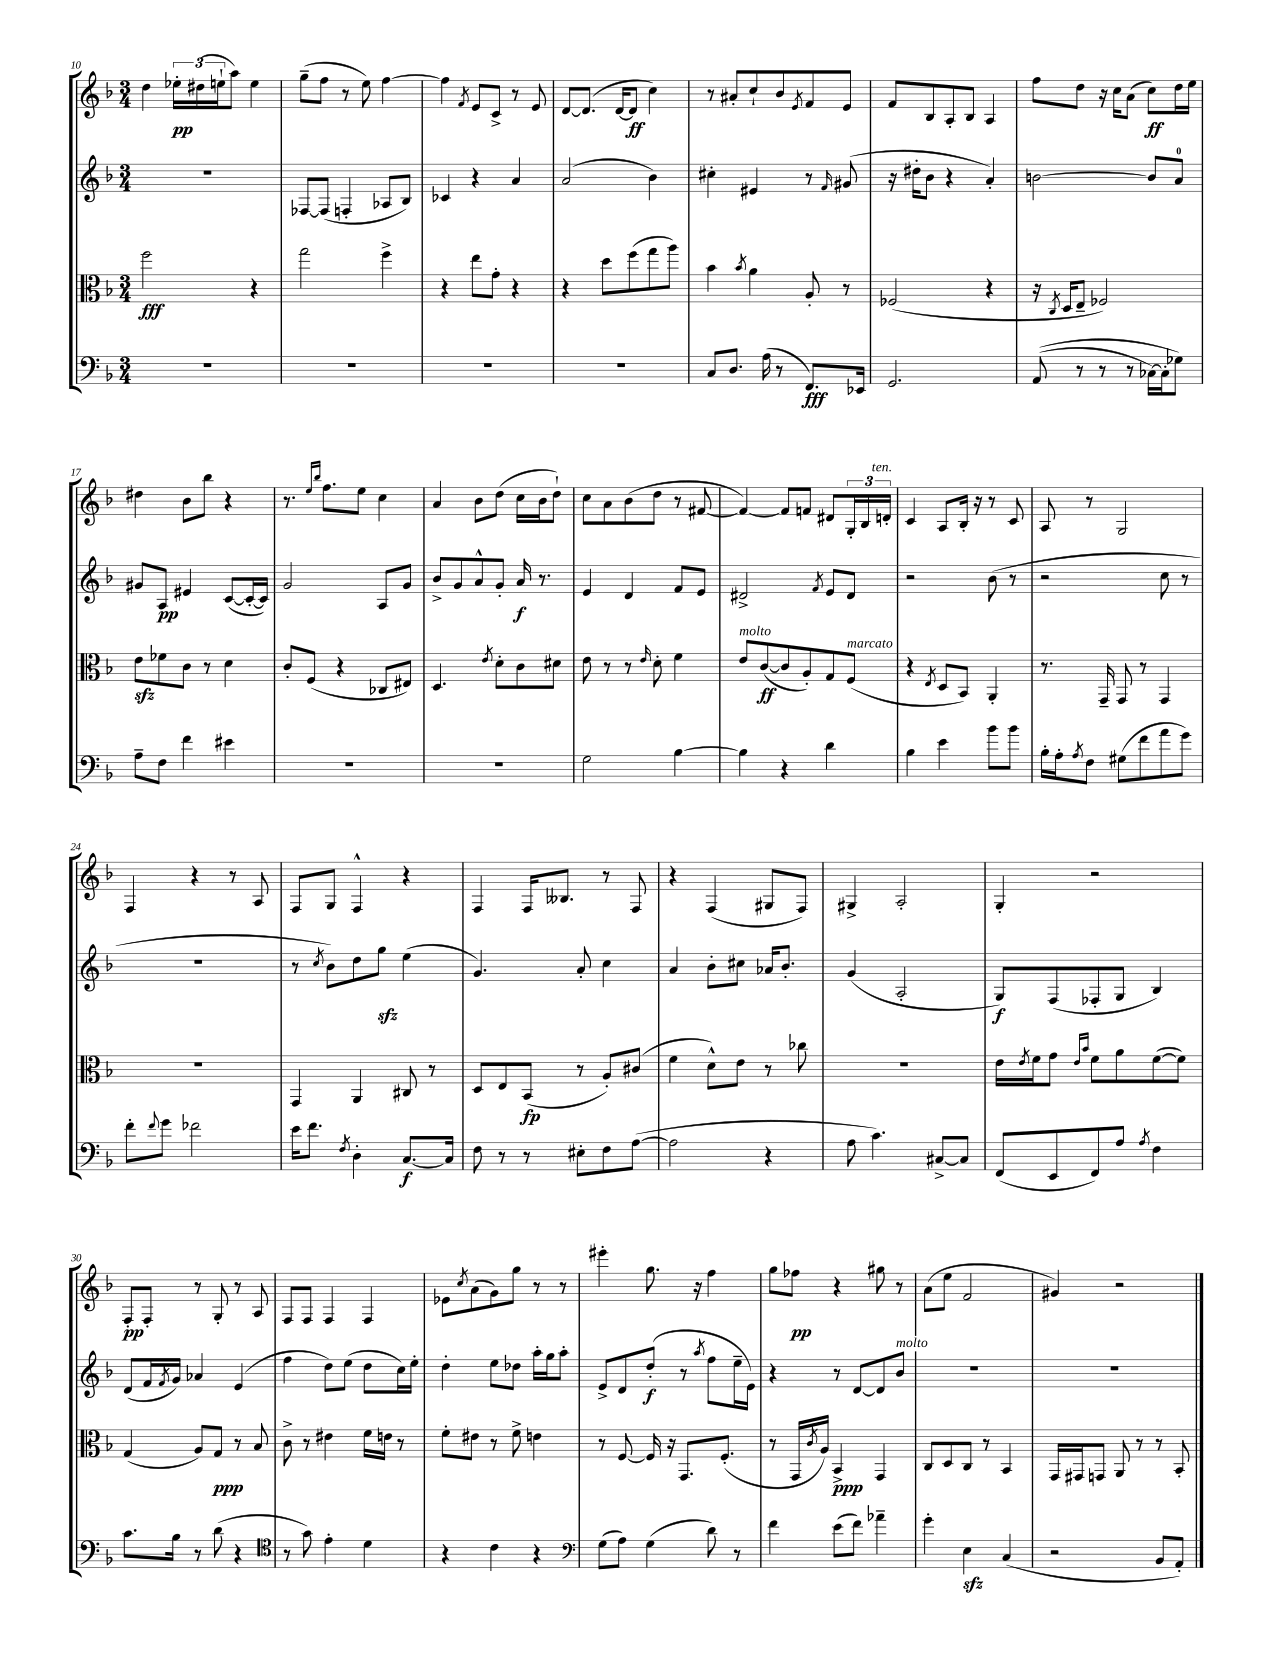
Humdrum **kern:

**kern	**dynam	**kern	**dynam	**kern	**dynam	**kern	**dynam
*part4	*part4	*part3	*part3	*part2	*part2	*part1	*part1
*staff4	*staff4	*staff3	*staff3	*staff2	*staff2	*staff1	*staff1
*clefF4	*	*clefC3	*	*clefG2	*	*clefG2	*
*k[b-]	*	*k[b-]	*	*k[b-]	*	*k[b-]	*
*M3/4	*	*M3/4	*	*M3/4	*	*M3/4	*
=10	=10	=10	=10	=10	=10	=10	=10
2.r	.	2ff\	fff	2.r	.	4dd\	.
.	.	.	.	.	.	24ee-X'\LL	pp
.	.	.	.	.	.	(24dd#X\	.
.	.	.	.	.	.	24een`\J	.
.	.	.	.	.	.	8aa\J)	.
.	.	4r	.	.	.	4ee\	.
=11	=11	=11	=11	=11	=11	=11	=11
2.r	.	2gg\	.	[8F-X/L	.	(8gg~\L	.
.	.	.	.	(8F-/J]	.	8ff\J	.
.	.	.	.	4Fn'/	.	8r	.
.	.	.	.	.	.	8ee\)	.
.	.	4ff^\	.	8A-X/L	.	[4ff\	.
.	.	.	.	8B-/J)	.	.	.
=12	=12	=12	=12	=12	=12	=12	=12
2.r	.	4r	.	4c-X/	.	4ff\]	.
.	.	.	.	.	.	8qf/	.
.	.	8ee\L	.	4r	.	8e/L	.
.	.	8g'\J	.	.	.	8c^/J	.
.	.	4r	.	4a/	.	8r	.
.	.	.	.	.	.	8e/	.
=13	=13	=13	=13	=13	=13	=13	=13
2.r	.	4r	.	(2a/	.	[8d/L	.
.	.	.	.	.	.	(8.d/J]	.
.	.	8dd\L	.	.	.	.	.
.	.	.	.	.	.	[16d/KL	.
.	.	(8ff\	.	.	.	8d/J]	ff
.	.	8gg\	.	4b-\)	.	4cc\)	.
.	.	8aa\J)	.	.	.	.	.
=14	=14	=14	=14	=14	=14	=14	=14
8C/L	.	4b-\	.	4cc#X'\	.	8r	.
8.D/J	.	.	.	.	.	8a#X'/L	.
.	.	8qb-/	.	.	.	.	.
.	.	4a\	.	4e#X/	.	8cc`/	.
(16A\	.	.	.	.	.	.	.
8r	.	.	.	.	.	8b-/	.
.	.	.	.	.	.	8qe/	.
8.FF/L)	fff	8A'/	.	8r	.	8f/	.
.	.	.	.	16qqf/	.	.	.
.	.	8r	.	(8g#X/	.	8e/J	.
16EE-X/Jk	.	.	.	.	.	.	.
=15	=15	=15	=15	=15	=15	=15	=15
2.GG/	.	(2F-X/	.	16r	.	8f/L	.
.	.	.	.	16dd#X'\KL	.	.	.
.	.	.	.	8b-\J	.	8B-/	.
.	.	.	.	4r	.	8A'/	.
.	.	.	.	.	.	8B-/J	.
.	.	4r	.	4a'/)	.	4A/	.
=16	=16	=16	=16	=16	=16	=16	=16
((8AA/	.	16r	.	[2bn\	.	8ff\L	.
.	.	8qC/	.	.	.	.	.
.	.	16D/KL	.	.	.	.	.
8r	.	8E~/J	.	.	.	8dd\J	.
8r	.	2F-X/)	.	.	.	16r	.
.	.	.	.	.	.	16cc\KL	.
8r	.	.	.	.	.	(8a\J	.
[16C-X\LL)	.	.	.	8b/L]	.	8cc\L)	ff
16C-'\J]	.	.	.	.	.	.	.
8G-X\J)	.	.	.	8a/J	.	16dd\L	.
.	.	.	.	.	.	16ee\JJ	.
!!LO:LB:g=z
=17	=17	=17	=17	=17	=17	=17	=17
8A~\L	.	8ezz\L	.	8g#X/L	.	4dd#X\	.
8F\J	.	8f-X\	.	8A/J	pp	.	.
4f\	.	8c\J	.	4e#X/	.	8b-\L	.
.	.	8r	.	.	.	8bb-\J	.
4e#X\	.	4d\	.	([8c/L	.	4r	.
.	.	.	.	16c'/L_	.	.	.
.	.	.	.	16c/JJ])	.	.	.
=18	=18	=18	=18	=18	=18	=18	=18
2.r	.	8c'/L	.	2g/	.	8.r	.
.	.	(8F/J	.	.	.	.	.
.	.	.	.	.	.	16qqee/LL	.
.	.	.	.	.	.	16qqbb-/JJ	.
.	.	.	.	.	.	8.ff\L	.
.	.	4r	.	.	.	.	.
.	.	.	.	.	.	8ee\J	.
.	.	8C-X/L	.	8A/L	.	4cc\	.
.	.	8E#X/J)	.	8g/J	.	.	.
=19	=19	=19	=19	=19	=19	=19	=19
2.r	.	4.D/	.	8b-^/L	.	4a/	.
.	.	.	.	8g/	.	.	.
.	.	.	.	8a^^/	.	8b-\L	.
.	.	8qe/	.	.	.	.	.
.	.	8d'\L	.	8g'/J	.	(8dd\J	.
.	.	8c\	.	16a/	f	16cc\LL	.
.	.	.	.	8.r	.	16b-\J	.
.	.	8d#X\J	.	.	.	8dd`\J)	.
=20	=20	=20	=20	=20	=20	=20	=20
2G\	.	8e\	.	4e/	.	8cc\L	.
.	.	8r	.	.	.	8a\	.
.	.	8r	.	4d/	.	(8b-\	.
.	.	16qqe/	.	.	.	.	.
.	.	8d'\	.	.	.	8dd\J	.
[4B-\	.	4f\	.	8f/L	.	8r	.
.	.	.	.	8e/J	.	[8f#X/	.
=21	=21	=21	=21	=21	=21	=21	=21
!	!	!LO:TX:a:i:t=molto	!	!	!	!	!
4B-\]	.	8e/L	.	2d#X^/	.	4f#/_)	.
.	.	([8c/	ff	.	.	.	.
4r	.	8c/]	.	.	.	8f#/L]	.
.	.	8A'/)	.	.	.	8fn/J	.
.	.	.	.	8qf/	.	.	.
4d\	.	8G/	.	8e/L	.	8d#X/L	.
!	!	!LO:TX:a:i:t=marcato	!	!	!	!	!
.	.	(8F/J	.	8d#/J	.	24G'/L	.
.	.	.	.	.	.	24B-/	.
!	!	!	!	!	!	!LO:TX:a:i:t=ten.	!
.	.	.	.	.	.	24dn'/JJ	.
=22	=22	=22	=22	=22	=22	=22	=22
4B-\	.	4r	.	2r	.	4c/	.
.	.	8qE/	.	.	.	.	.
4e\	.	8D/L	.	.	.	8A/L	.
.	.	8BB-/J)	.	.	.	16B-'/Jk	.
.	.	.	.	.	.	16r	.
8b-\L	.	4AA'/	.	(8b-\	.	8r	.
8b-\J	.	.	.	8r	.	8c/	.
=23	=23	=23	=23	=23	=23	=23	=23
16B-'\LL	.	8.r	.	2r	.	8A/	.
16A'\J	.	.	.	.	.	.	.
8qA/	.	.	.	.	.	.	.
8F\J	.	.	.	.	.	8r	.
.	.	16GG~/	.	.	.	.	.
(8G#X\L	.	8GG/	.	.	.	2G/	.
8f\	.	8r	.	.	.	.	.
8a\	.	4GG/	.	8cc\	.	.	.
8g\J)	.	.	.	8r	.	.	.
!!LO:LB:g=z
=24	=24	=24	=24	=24	=24	=24	=24
8f'\L	.	2.r	.	2.r	.	4F/	.
8qqf/	.	.	.	.	.	.	.
8g\J	.	.	.	.	.	.	.
2f-X\	.	.	.	.	.	4r	.
.	.	.	.	.	.	8r	.
.	.	.	.	.	.	8A/	.
=25	=25	=25	=25	=25	=25	=25	=25
16e\KL	.	4GG/	.	8r	.	8F/L	.
8.f\J	.	.	.	.	.	.	.
.	.	.	.	8qcc/	.	.	.
.	.	.	.	8b-\L)	.	8G/J	.
8qF/	.	.	.	.	.	.	.
4D'\	.	4AA/	.	8dd\	.	4F^^/	.
.	.	.	.	8ggzz\J	.	.	.
[8.C/L	f	8C#X/	.	(4ee\	.	4r	.
.	.	8r	.	.	.	.	.
16C/Jk]	.	.	.	.	.	.	.
=26	=26	=26	=26	=26	=26	=26	=26
8F\	.	8D/L	.	4.g/)	.	4F/	.
8r	.	8E/	.	.	.	.	.
8r	.	(8BB-/J	fp	.	.	16F/KL	.
.	.	.	.	.	.	8.B--X/J	.
8E#X'\L	.	8r	.	8a'/	.	.	.
8F\	.	8A'/L)	.	4cc\	.	8r	.
([8A\J	.	(8c#X/J	.	.	.	8F/	.
=27	=27	=27	=27	=27	=27	=27	=27
2A\]	.	4f\	.	4a/	.	4r	.
.	.	8d^^\L)	.	8b-'\L	.	(4F/	.
.	.	8e\J	.	8cc#X\J	.	.	.
4r	.	8r	.	16a-X/KL	.	8G#X/L	.
.	.	.	.	8.b-'/J	.	.	.
.	.	8cc-X\	.	.	.	8F/J)	.
=28	=28	=28	=28	=28	=28	=28	=28
8A\	.	2.r	.	(4g/	.	4G#X^/	.
4.c\)	.	.	.	.	.	.	.
.	.	.	.	2A'/	.	2A'/	.
[8C#X^/L	.	.	.	.	.	.	.
8C#/J]	.	.	.	.	.	.	.
=29	=29	=29	=29	=29	=29	=29	=29
(8FF/L	.	16e\LL	.	8G/L)	f	4G'/	.
.	.	8qe/	.	.	.	.	.
.	.	16f\J	.	.	.	.	.
8EE/	.	8g\J	.	(8F/	.	.	.
.	.	16qqe/LL	.	.	.	.	.
.	.	16qqb-/JJ	.	.	.	.	.
8FF/)	.	8f\L	.	8F-X'/	.	2r	.
8A/J	.	8a\	.	8G/J	.	.	.
8qA/	.	.	.	.	.	.	.
4F\	.	([8f\	.	4B-/)	.	.	.
.	.	8f\J])	.	.	.	.	.
!!LO:LB:g=z
=30	=30	=30	=30	=30	=30	=30	=30
8.c\L	.	(4G/	.	(8d/L	.	8F'/L	pp
.	.	.	.	16f/L	.	8F'/J	.
.	.	.	.	8qf/	.	.	.
16B-\Jk	.	.	.	16g/JJ)	.	.	.
8r	.	8A/L)	.	4a-X/	.	8r	.
(8d\	.	8G/J	ppp	.	.	8G'/	.
4r	.	8r	.	(4e/	.	8r	.
.	.	8B-/	.	.	.	8A/	.
=31	=31	=31	=31	=31	=31	=31	=31
*clefC4	*	*	*	*	*	*	*
8r	.	8c^\	.	4ff\	.	8F/L	.
8g\)	.	8r	.	.	.	8F/J	.
4e'\	.	4e#X\	.	8dd\L)	.	4F/	.
.	.	.	.	(8ee\J	.	.	.
4d\	.	16f\LL	.	8dd\L	.	4F/	.
.	.	16en\JJ	.	.	.	.	.
.	.	8r	.	16cc\L)	.	.	.
.	.	.	.	16ee'\JJ	.	.	.
=32	=32	=32	=32	=32	=32	=32	=32
4r	.	8f'\L	.	4dd'\	.	8e-X\L	.
.	.	.	.	.	.	8qcc/	.
.	.	8e#X\J	.	.	.	(8a\	.
4c\	.	8r	.	8ee\L	.	8g\)	.
.	.	8f^\	.	8dd-X\J	.	8gg\J	.
4r	.	4en\	.	16aa'\LL	.	8r	.
.	.	.	.	16gg\J	.	.	.
.	.	.	.	8aa'\J	.	8r	.
=33	=33	=33	=33	=33	=33	=33	=33
*clefF4	*	*	*	*	*	*	*
(8G\L	.	8r	.	8e^/L	.	4eee#X'\	.
8A\J)	.	[8F/	.	8d/	.	.	.
(4G\	.	16F/]	.	(8dd'/J	f	8.gg\	.
.	.	16r	.	.	.	.	.
.	.	8.GG/L	.	8r	.	.	.
.	.	.	.	.	.	16r	.
.	.	.	.	8qaa/	.	.	.
8d\)	.	.	.	8ff\L	.	4ff\	.
.	.	(8.F'/J	.	.	.	.	.
8r	.	.	.	16ee~\L	.	.	.
.	.	.	.	16e\JJ)	.	.	.
=34	=34	=34	=34	=34	=34	=34	=34
4f\	.	8r	.	4r	.	8gg\L	.
.	.	16GG/LL	.	.	.	8ff-X\J	pp
.	.	8qc/	.	.	.	.	.
.	.	16A/JJ)	.	.	.	.	.
(8e\L	.	4BB-^/	ppp	8r	.	4r	.
8f\J)	.	.	.	[8d/L	.	.	.
4a-X~\	.	4GG/	.	8d/]	.	8gg#X\	.
!	!	!	!	!LO:TX:a:i:t=molto	!	!	!
.	.	.	.	8b-/J	.	8r	.
=35	=35	=35	=35	=35	=35	=35	=35
4g'\	.	8C/L	.	2.r	.	(8a\L	.
.	.	8D/	.	.	.	8ee\J	.
4Ezz\	.	8C/J	.	.	.	2f/	.
.	.	8r	.	.	.	.	.
(4C/	.	4BB-/	.	.	.	.	.
=36	=36	=36	=36	=36	=36	=36	=36
2r	.	16GG/LL	.	2.r	.	4g#X/)	.
.	.	16GG#X/J	.	.	.	.	.
.	.	8GGn/J	.	.	.	.	.
.	.	8AA/	.	.	.	2r	.
.	.	8r	.	.	.	.	.
8BB-/L	.	8r	.	.	.	.	.
8AA'/J)	.	8BB-'/	.	.	.	.	.
==	==	==	==	==	==	==	==
*-	*-	*-	*-	*-	*-	*-	*-
